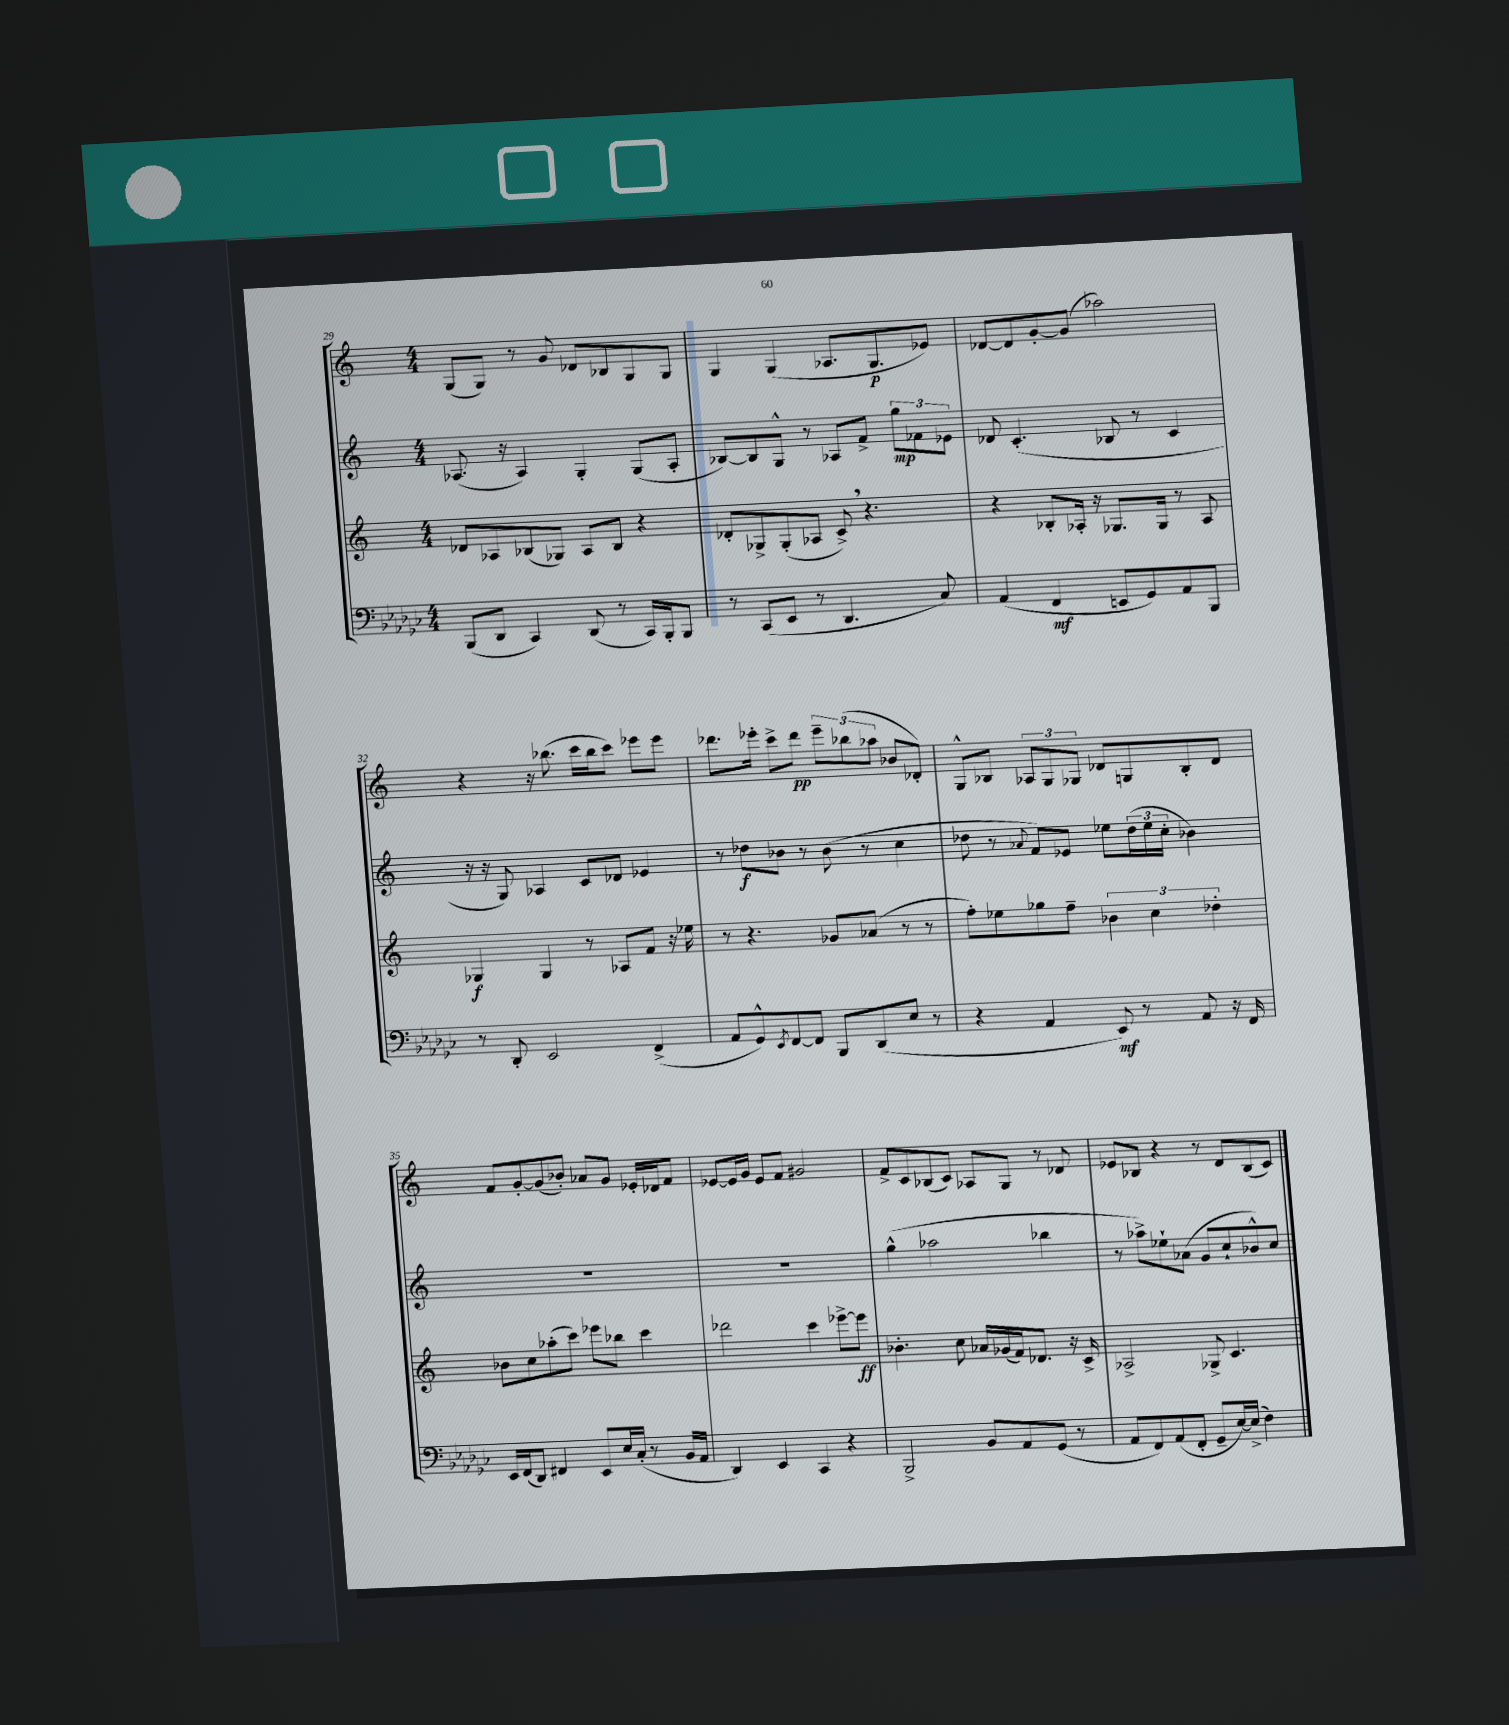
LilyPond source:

<<
\new StaffGroup <<
\new Staff = "s0" {
    \clef treble \key c \major \numericTimeSignature \time 4/4
    g8( g8) r8 g'8 des'8 bes8 g8 g8 |
    g4 g4( aes8. g8.\p ees'8) |
    des'8~ des'8 g'8~-. g'8( aes''2) |
    r4 r16 bes''8.( c'''16 bes''16 c'''8) ees'''8 ees'''8 |
    des'''8. ees'''16-. c'''8-> des'''8\pp \tuplet 3/2 { ees'''8-- bes''8( aes''8 } bes'8 des'8-.) |
    g8-^ bes8 \tuplet 3/2 { aes8 g8 ges8 } des'8 g8 bes8-. des'8 |
    f'8 g'8~-. g'8( bes'8-.) aes'8 g'8 ees'16-. des'16 f'8 |
    ees'8~ ees'16 g'16 ees'8 f'8 gis'2 |
    f'8-> c'8 bes8( c'8) aes8 g8 r8 des'8 |
    ees'8 bes8 r4 r8 d'8 bes8( c'8) \bar "|." |
}
\new Staff = "s1" {
    \clef treble \key c \major \numericTimeSignature \time 4/4
    aes8.( r16 aes4) g4-. g8( aes8-. |
    bes8~) bes8 g8-^ r8 aes8 f'8-> \tuplet 3/2 { g''8\mp fes'8 ees'8 } |
    des'8 c'4.-.( bes8 r8 c'4 |
    r16 r16 g8) aes4 c'8 des'8 ees'4 |
    r8 des''8\f bes'8 r8 bes'8( r8 c''4 |
    des''8 r8 \appoggiatura { aes'8 } f'8) ees'8 ees''8 \tuplet 3/2 { des''16( ees''16 c''16-. } bes'4) |
    R1 |
    R1 |
    g''4-^( aes''2 bes''4 |
    r8 aes''8->) ees''8-! aes'8( g'8 c''8-! bes'8-^) c''8 \bar "|." |
}
\new Staff = "s2" {
    \clef treble \key c \major \numericTimeSignature \time 4/4
    des'8 aes8 bes8( ges8) aes8 bes8 r4 |
    des'8-. ges8-> ges8-.( aes8 c'8->) \breathe r4. |
    r4 bes8-. aes16-. r16 ges8. ges16 r8 aes8 |
    ges4\f ges4 r8 aes8 f'8 r16 ees''16 |
    r8 r4. ges'8 aes'8( r8 r8 |
    f''8-.) ees''8 ges''8 f''8-- \tuplet 3/2 { bes'4 c''4 des''4-. } |
    bes'8 c''8 aes''8-.( c'''8) ees'''8 bes''8 c'''4 |
    des'''2 c'''4 ees'''8~-> ees'''8\ff |
    bes'4.-. c''8 aes'16 ges'16( f'16) des'8. r16 c'16-> |
    aes2-> ges8-> c'4. \bar "|." |
}
\new Staff = "s3" {
    \clef bass \key ges \major \numericTimeSignature \time 4/4
    bes,,8( des,8 ces,4) des,8( r8 ces,16) bes,,16-. bes,,8 |
    r8 ces,8( ees,8 r8 des,4. ces8) |
    aes,4( f,4\mf e,8 ges,8) aes,8 bes,,8 |
    r8 des,8-. ees,2 f,4->( |
    aes,8 ges,8-^) \acciaccatura { ees,8 } f,8~ f,8 bes,,8 des,8( ees8 r8 |
    r4 aes,4 ees,8\mf) r8 aes,8 r16 f,16 |
    ees,16 f,16( des,8) fis,4 ees,8 ees16 ces16-.( r8 bes,16 aes,16 |
    des,4) ees,4 ces,4 r4 |
    bes,,2-> bes,8 aes,8 ges,8( r8 |
    aes,8 f,8) aes,8( f,8-. ges,8-- ees16~) ees16->( f4) \bar "|." |
}
>>
>>
\layout { \context { \Score currentBarNumber = #29 } }
